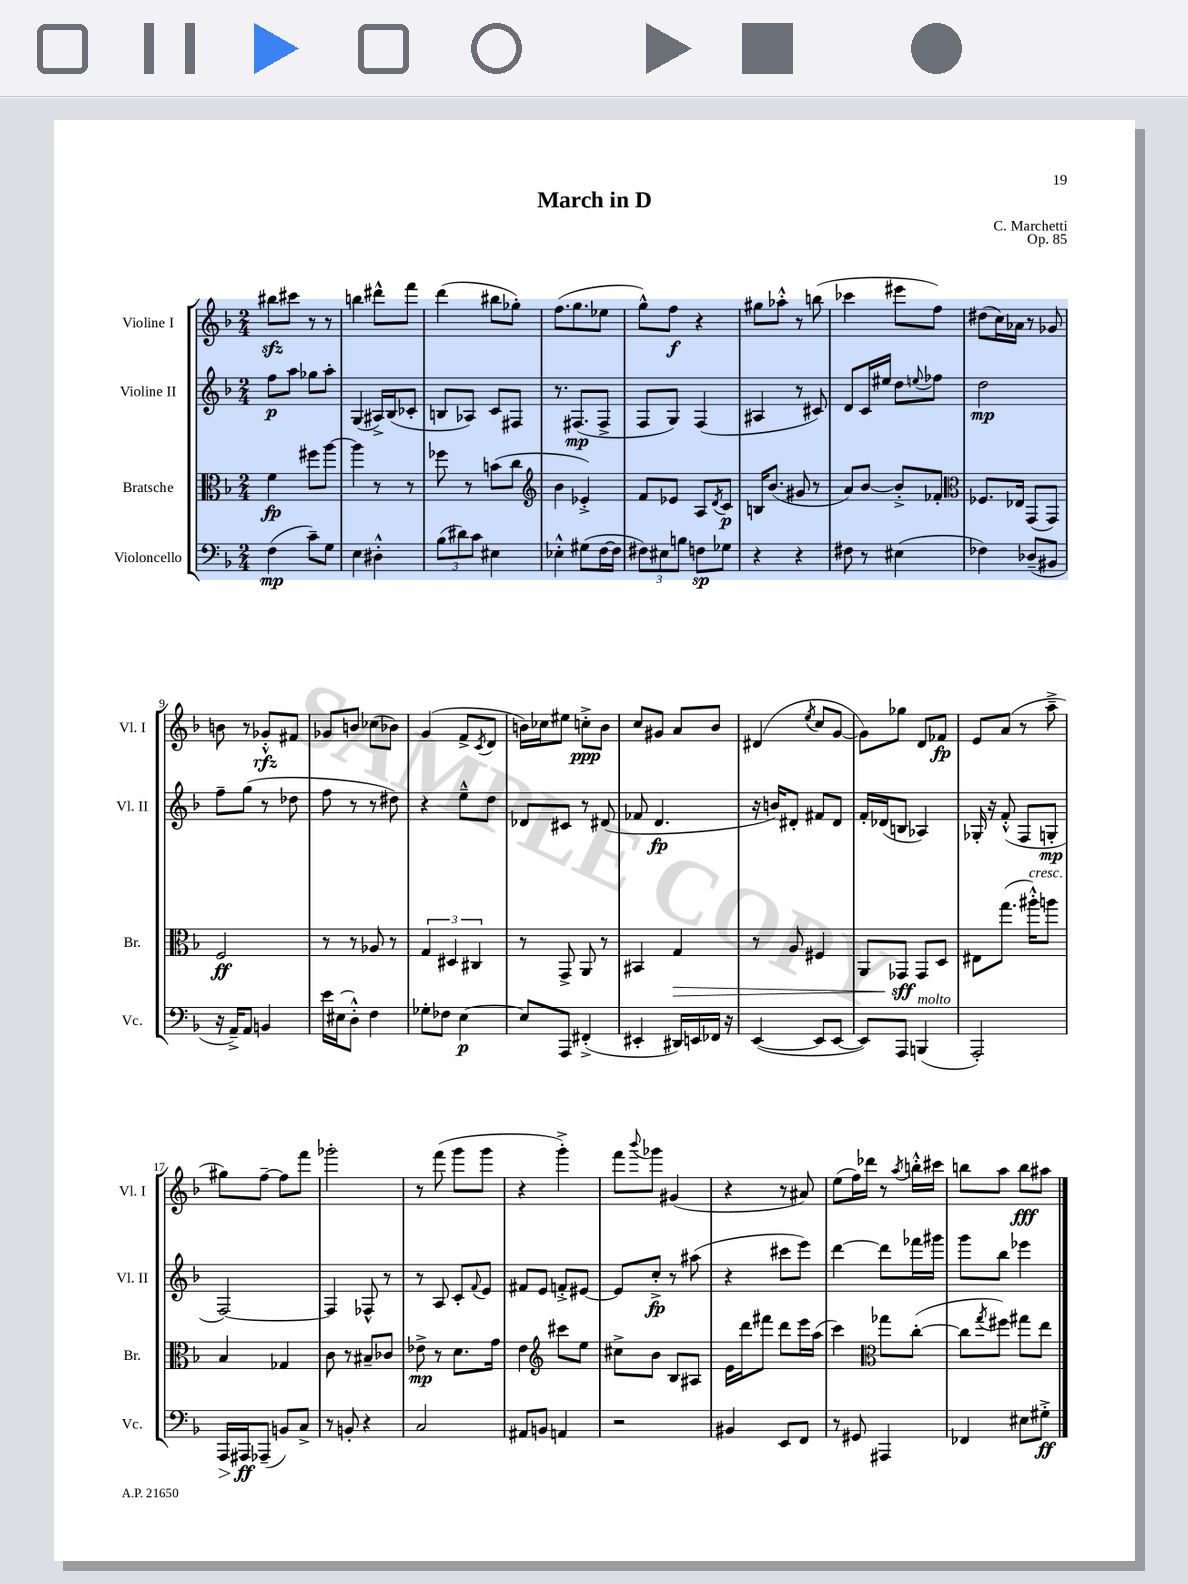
\header { title = "March in D" composer = "C. Marchetti" opus = "Op. 85" }
<<
\new StaffGroup <<
\new Staff = "s0" \with { instrumentName = "Violine I" shortInstrumentName = "Vl. I" } {
    \clef treble \key f \major \numericTimeSignature \time 2/4
    bis''8\sfz cis'''8 r8 r8 |
    b''4 dis'''8-^ f'''8 |
    d'''4( bis''8 ges''8-.) |
    f''8.( g''8. ees''8 |
    g''8-^) f''8\f r4 |
    gis''8 aes''8-.-^ r8 b''8( |
    ces'''4 eis'''8 f''8) |
    dis''8( c''16) aes'16 r8 ges'8 |
    b'8 r8 ges'8-.-^\rfz fis'8 |
    ges'8 b'8 ces''8( bes'8) |
    g'4( f'8-> \acciaccatura { c'8 } d'8 |
    b'16) ces''16 eis''8 c''8-.->\ppp b'8 |
    c''8 gis'8 a'8 bes'8 |
    dis'4( \acciaccatura { e''8 } c''8 g'8~ |
    g'8) ges''8 d'8 fes'8\fp |
    e'8 a'8( r8 a''8---> |
    gis''8) f''8~-- f''8 f'''8 |
    ges'''2-. |
    r8 f'''8( g'''8 g'''8 |
    r4 g'''4-.->) |
    f'''8 \appoggiatura { bes'''8 } ges'''8 gis'4( |
    r4 r8 ais'8) |
    e''8( f''16) des'''16 r8 \acciaccatura { a''8 } b''16-.-^ cis'''16 |
    b''8 a''8 b''8\fff ais''8 \bar "|." |
}
\new Staff = "s1" \with { instrumentName = "Violine II" shortInstrumentName = "Vl. II" } {
    \clef treble \key f \major \numericTimeSignature \time 2/4
    f''8\p a''8 ges''8 a''8-. |
    g4( ais16->) bes16( ces'8-. |
    b8 aes8) c'8 fis8 |
    r8. fis8.\mp( fis8-> |
    f8 g8) f4( |
    ais4 r8 cis'8) |
    d'8 c'16 eis''16 d''8 \appoggiatura { e''8 } fes''8 |
    d''2\mp |
    f''8-- g''8( r8 des''8 |
    f''8 r8 r8 dis''8) |
    r4 e''8---^ d''8 |
    des'8 cis'8 r8 dis'8( |
    fes'8 d'4.\fp |
    r16 b'16) dis'8-. fis'8 dis'8 |
    f'16-. des'16( b8 aes4) |
    ges16-. r16 f'8-.-^( f8 g8-.\mp |
    f2~) |
    f4 fes8-^ r8 |
    r8 a8 c'8-. \appoggiatura { f'8 } e'8 |
    fis'8 e'8 f'8-.-> eis'8~ |
    eis'8 c''8-.->\fp r8 ais''8( |
    r4 cis'''8 e'''8) |
    d'''4~ d'''8 fes'''16 gis'''16 |
    g'''8 bes''8 ees'''4 \bar "|." |
}
\new Staff = "s2" \with { instrumentName = "Bratsche" shortInstrumentName = "Br." } {
    \clef alto \key f \major \numericTimeSignature \time 2/4
    f'4\fp fis''8 a''8~ |
    a''4 r8 r8 |
    fes''8 r8 b'8( c''8 |
    \clef treble bes'4 ees'4-.->) |
    f'8 ees'8 a8 \acciaccatura { d'8 } c'8\p |
    b16 bes'8.( gis'8 r8 |
    a'8) bes'8~ bes'8-.-> fes'8-. |
    \clef alto fes8. ees16 g,8( g,8) |
    f2\ff |
    r8 r8 aes8 r8 |
    \tuplet 3/2 { g4 dis4 cis4 } |
    r8 g,8-> a,8 r8 |
    bis,4 g4\> |
    r8 a8 fis4 |
    a,8 ges,8\sff\! ges,8 d8 |
    eis8 g''8.( ais''16-.-^^\markup { \italic "cresc." }) a''8 |
    bes4 ges4 |
    c'8 r8 bis8-- ces'8 |
    ees'8->\mp r8 d'8. g'16 |
    e'4 \clef treble cis'''8 e''8 |
    cis''8-> bes'8 bes8 ais8 |
    e'16 d'''16 fis'''8 d'''8 e'''16 a''16( |
    c'''4) \clef alto ges''8 c''8~-.( |
    c''8 \acciaccatura { g''8 } fis''8) gis''8 e''8 \bar "|." |
}
\new Staff = "s3" \with { instrumentName = "Violoncello" shortInstrumentName = "Vc." } {
    \clef bass \key f \major \numericTimeSignature \time 2/4
    f4\mp( c'8--) g8 |
    e4 dis4-.-^ |
    \tuplet 3/2 { bes8( dis'8) c'8 } eis4 |
    ees4-.-^ gis8( f16~ f16 |
    \tuplet 3/2 { fis8) eis8 b8 } f8\sp ges8 |
    r4 r4 |
    fis8 r8 eis4( |
    fes4) des8--( bis,8 |
    r16 a,16--->) a,8 b,4 |
    e'16 eis16( d8-.-^) f4 |
    ges8-. fes8 e4~\p |
    e8 a,,8 fis,4-.->( |
    eis,4-. dis,16) e,16 fes,16 r16 |
    e,4~( e,8 e,8~ |
    e,8) a,,8 b,,4^\markup { \italic "molto" }( |
    a,,2-.) |
    a,,16\> ais,,16\ff\! aes,,8--( b,8) c8-> |
    r8 b,8-. r4 |
    c2 |
    ais,8 b,8 a,4 |
    r2 |
    bis,4 e,8 f,8 |
    r8 gis,8 ais,,4 |
    fes,4 eis8 gis8-.->\ff \bar "|." |
}
>>
>>
